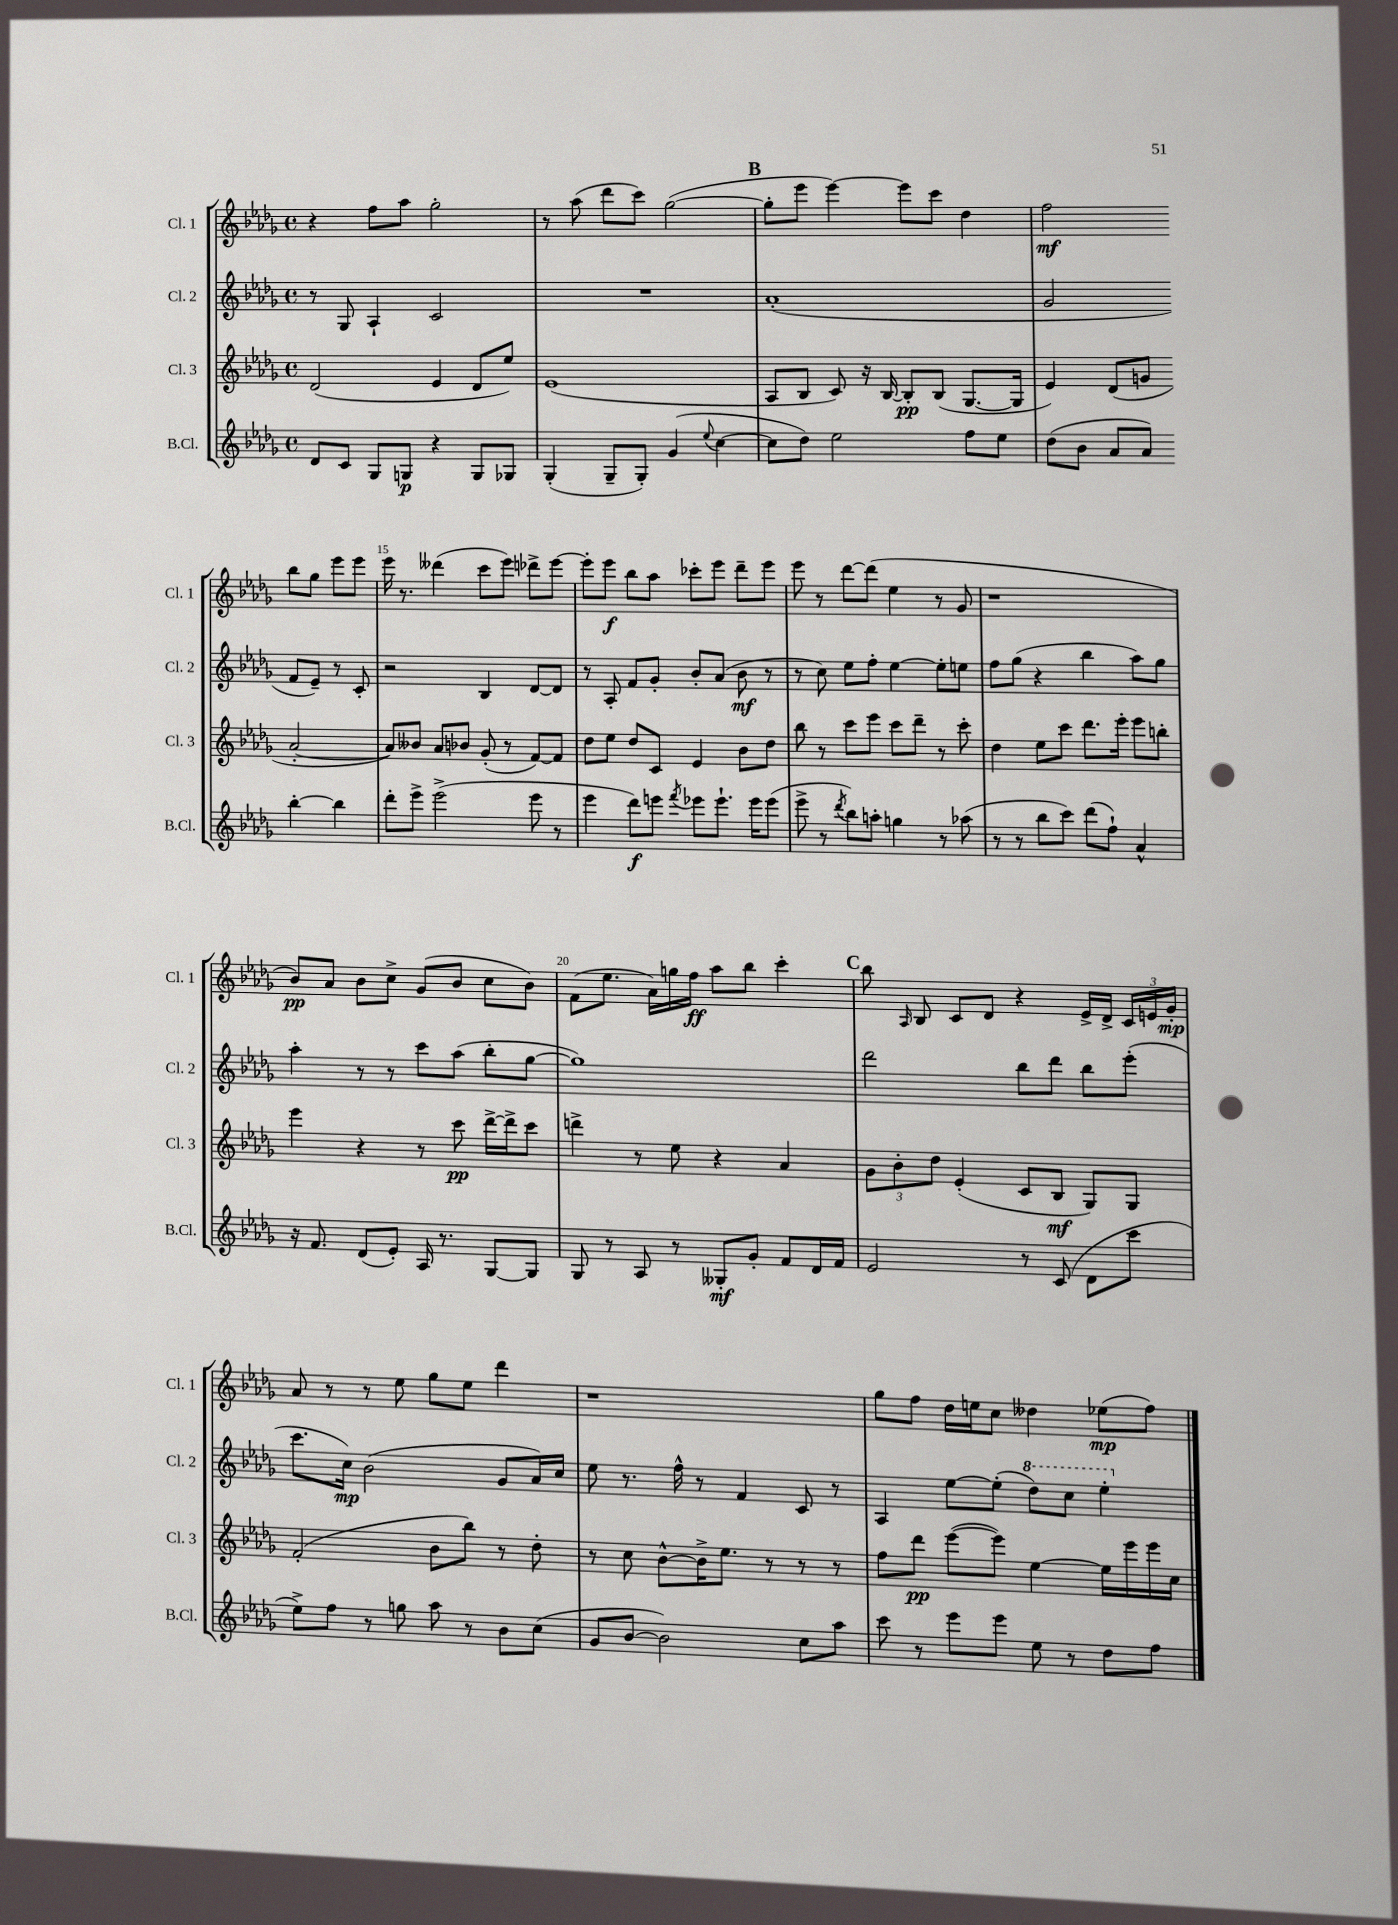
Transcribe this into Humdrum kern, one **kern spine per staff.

**kern	**kern	**kern	**kern
*staff4	*staff3	*staff2	*staff1
*clefG2	*clefG2	*clefG2	*clefG2
*k[b-e-a-d-g-]	*k[b-e-a-d-g-]	*k[b-e-a-d-g-]	*k[b-e-a-d-g-]
*M4/4	*M4/4	*M4/4	*M4/4
*met(c)	*met(c)	*met(c)	*met(c)
8d-	(2d-	8r	4r
8c	.	8G-	.
8G-	.	4A-`	8ff
8G	.	.	8aa-
4r	4e-	2c	2gg-'
8G	8d-	.	.
8G-	8ee-)	.	.
=	=	=	=
(4G-'	(1e-	1r	8r
.	.	.	(8aa-
8G-~	.	.	8ddd-
8G-')	.	.	8ccc)
(4g-	.	.	([2gg-
8qqee-	.	.	.
[4cc	.	.	.
=	=	=	=
8cc]	8A-	(1a-'	8gg-']
8dd-)	8B-	.	8eee-
2ee-	8c)	.	[4eee-)
.	16r	.	.
.	[16B-	.	.
.	8B-']	.	8eee-]
.	(8B-	.	8ccc
8ff	[8.G-	.	4dd-
8ee-	.	.	.
.	16G-]	.	.
=	=	=	=
(8dd-	4e-)	2g-	2ff
8b-	.	.	.
8a-	(8d-	.	.
8a-)	8g	.	.
[4bb-'	[2a-'	8f	8bb-
.	.	8e-~)	8gg-
4bb-]	.	8r	8eee-
.	.	8c'	8eee-
=	=	=	=
8ddd-'	8a-])	2r	16eee-
.	.	.	8.r
8eee-^	8b--	.	.
(2eee-^	8a-	.	(4ddd--
.	8b-	.	.
.	(8g-'	4B-	8ccc
.	8r	.	8eee-)
8eee-	[8f)	[8d-	8ddd-^
8r	8f]	8d-]	[8eee-
=	=	=	=
4eee-	8dd-	8r	8eee-']
.	8ee-	8A-'	8eee-
8ddd-)	8dd-	8f	8bb-
8eee	8c	8g-'	8aa-
8qfff	.	.	.
8eee-	4e-	8b-'	8ccc-'
8.eee-`	.	(8a-	8eee-
.	8b-	8b-	8ddd-~
16eee-	.	.	.
(8eee-	8dd-	8r	8eee-
=	=	=	=
8eee-^	8bb-	8r	8eee-
8r	8r	8cc)	8r
8qddd-	.	.	.
8bb-)	8ccc	8ee-	[8ddd-
8aa'	8eee-	8ff'	(8ddd-]
4gg	8ccc	[4ee-	4ee-
.	8ddd-~	.	.
8r	8r	8ee-']	8r
(8aa-	8ccc'	8ee	8g-
=	=	=	=
8r	4dd-	8ff	1r
8r	.	(8gg-	.
8bb-	8ee-	4r	.
8ccc)	8ccc	.	.
(8ddd-	8.ddd-	4bb-	.
8ff`)	.	.	.
.	16eee-'	.	.
4a-^^	8eee-	8aa-)	.
.	8bb'	8gg-	.
=	=	=	=
16r	4eee-	4aa-'	8b-)
8.f	.	.	.
.	.	.	8a-
(8d-	4r	8r	8b-
8e-')	.	8r	8cc^
16A-	8r	8ccc	(8g-
8.r	.	.	.
.	8ccc	(8aa-	8b-
[8G-	[16ddd-^	8bb-'	8cc
.	16ddd-^]	.	.
8G-]	8ccc	[8gg-	8b-)
=	=	=	=
8G-	4ddd^	1gg-])	(8f
8r	.	.	8.ee-
8A-	8r	.	.
.	.	.	16a-)
8r	8ee-	.	16gg
.	.	.	16ff
8G--'	4r	.	8aa-
8g-'	.	.	8bb-
8f	4a-	.	4ccc'
16d-	.	.	.
16f	.	.	.
=	=	=	=
2e-	12g-	2ddd-	8bb-
.	12b-'	.	.
.	.	.	16qqA-
.	.	.	8B-
.	12dd-	.	.
.	(4e-'	.	8c
.	.	.	8d-
8r	8c	8bb-	4r
(8c	8B-	8ddd-	.
8d-	8G-)	8bb-	16e-^
.	.	.	16d-^
8ccc	8G-	(8eee-'	24c
.	.	.	24e
.	.	.	24g-'
=	=	=	=
8ee-^)	(2f'	8.ccc	8a-
8ff	.	.	8r
.	.	16cc)	.
8r	.	(2b-	8r
8gg	.	.	8ee-
8aa-	8b-	.	8gg-
8r	8bb-)	.	8ee-
8b-	8r	8g-	4ddd-
(8cc	8dd-'	16a-)	.
.	.	16cc	.
=	=	=	=
8g-	8r	8ee-	1r
[8b-	8cc	8.r	.
2b-])	[8b-^^	.	.
.	.	16ff^^	.
.	16b-^]	8r	.
.	8.ee-	.	.
.	.	4f	.
.	8r	.	.
8cc	8r	8c	.
8aa-	8r	8r	.
=	=	=	=
8ccc	8ff	4A-	8gg-
8r	8ddd-	.	8ff
8eee-	([8eee-	[8ee-	16dd-
.	.	.	16ee
8eee-	8eee-])	(8ee-']	8cc
8ee-	[4ee-	8ddd-)	4dd--
8r	.	8ccc	.
8dd-	16ee-]	4eee-'	(8ee-
.	16eee-	.	.
8ff	16eee-	.	8ff)
.	16cc	.	.
==	==	==	==
*-	*-	*-	*-
